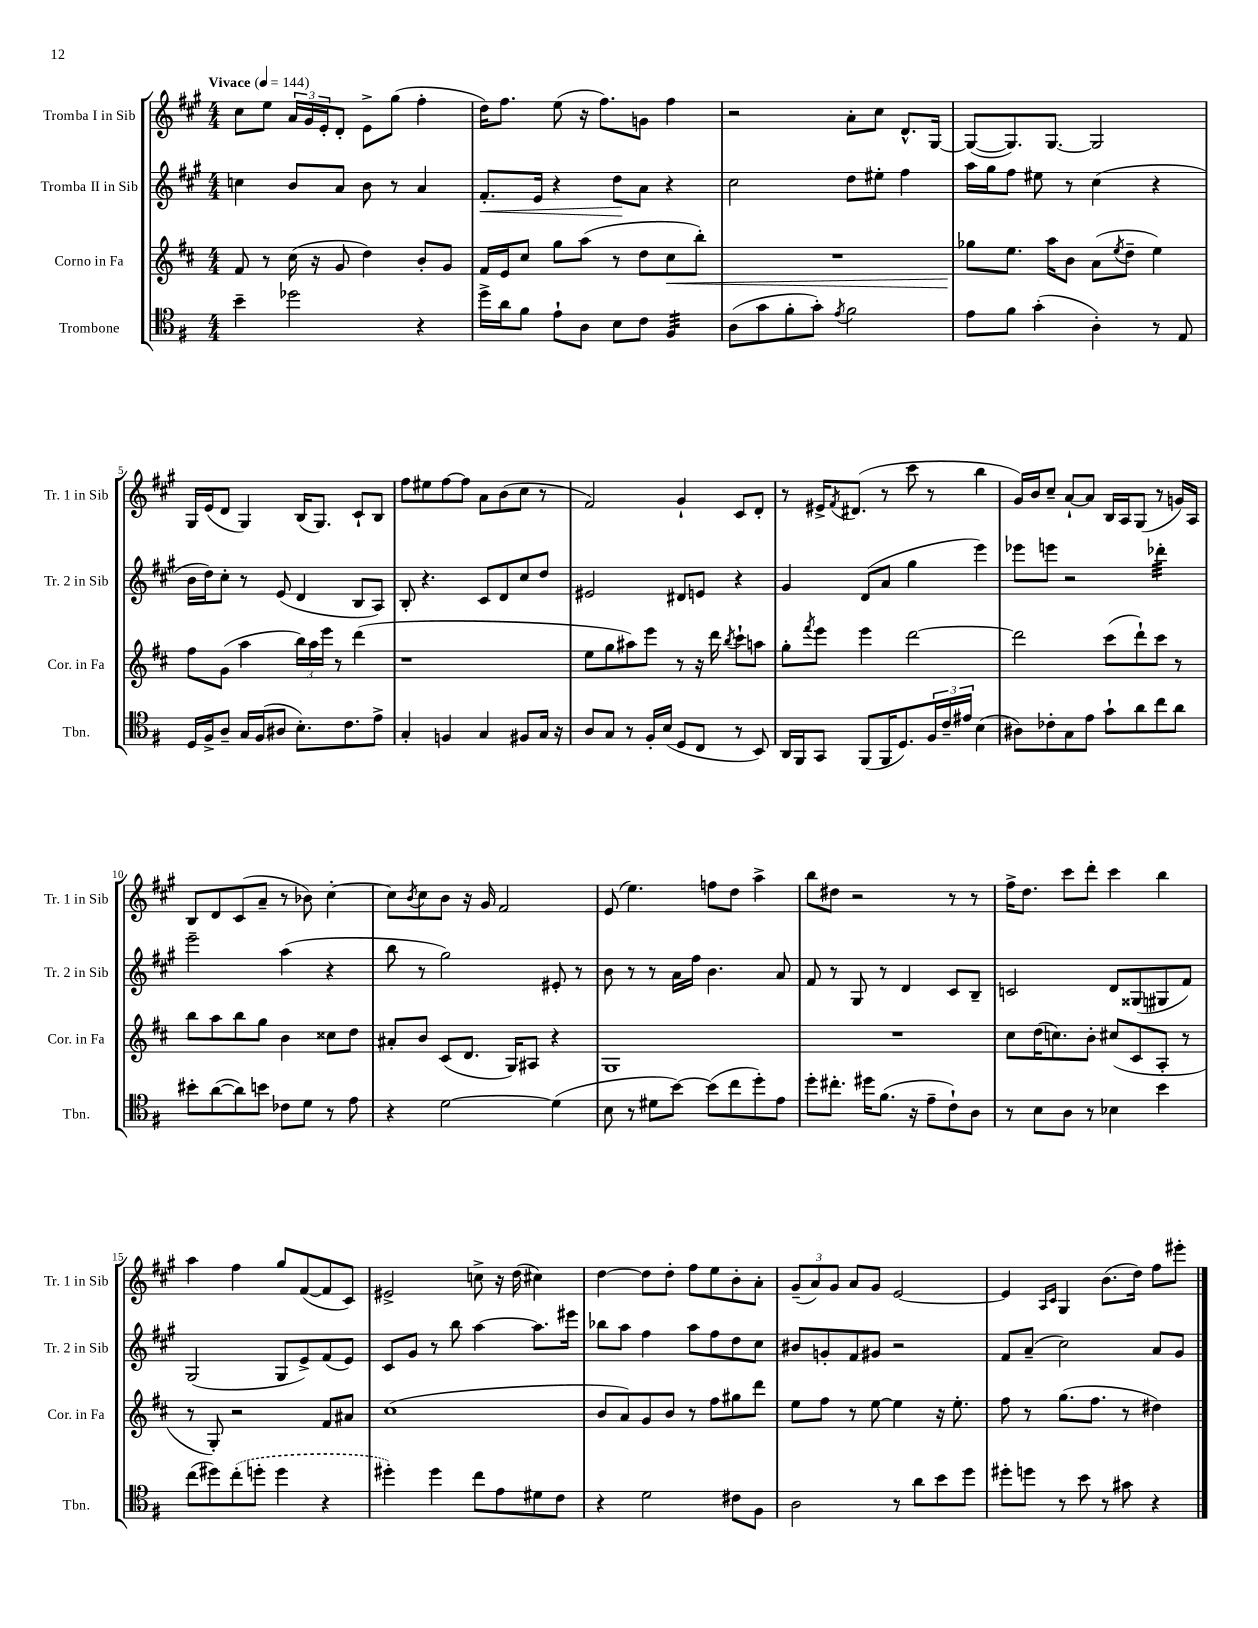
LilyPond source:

<<
\new StaffGroup <<
\new Staff = "s0" \with { instrumentName = "Tromba I in Sib" shortInstrumentName = "Tr. 1 in Sib" } {
    \clef treble \key a \major \numericTimeSignature \time 4/4 \tempo "Vivace" 4 = 144
    cis''8 e''8 \tuplet 3/2 { a'16 gis'16 e'16-. } d'8-. e'8-> gis''8( fis''4-. |
    d''16) fis''8. e''8( r16 fis''8.) g'8 fis''4 |
    r2 a'8-. cis''8 d'8.-^ gis16~ |
    gis8~( gis8.) gis8.~ gis2 |
    gis16 e'16( d'8 gis4) b16( gis8.) cis'8-! b8 |
    fis''8 eis''8 fis''8~ fis''8 a'8 b'8( cis''8 r8 |
    fis'2) gis'4-! cis'8 d'8-. |
    r8 eis'16-> \acciaccatura { fis'8 } dis'8.( r8 cis'''8 r8 b''4 |
    gis'16) b'16 cis''8-- a'8~-! a'8 b16 a16 gis8( r8 g'16) a16 |
    b8 d'8 cis'8( a'8-- r8 bes'8) cis''4~-. |
    cis''8 \acciaccatura { b'8 } cis''8 b'8 r16 gis'16 fis'2 |
    e'8( e''4.) f''8 d''8 a''4-> |
    b''8 dis''8 r2 r8 r8 |
    fis''16-> d''8. cis'''8 d'''8-. cis'''4 b''4 |
    a''4 fis''4 gis''8 fis'8~( fis'8 cis'8) |
    eis'2-> c''8-> r16 d''16( cis''4) |
    d''4~ d''8 d''8-. fis''8 e''8 b'8-. a'8-. |
    \tuplet 3/2 { gis'8--( a'8) gis'8 } a'8 gis'8 e'2~ |
    e'4 \grace { a16 cis'16 } gis4 b'8.( d''16) fis''8 eis'''8-. \bar "|." |
}
\new Staff = "s1" \with { instrumentName = "Tromba II in Sib" shortInstrumentName = "Tr. 2 in Sib" } {
    \clef treble \key a \major \numericTimeSignature \time 4/4
    c''4 b'8 a'8 b'8 r8 a'4 |
    fis'8.-.\< e'16 r4 d''8\! a'8 r4 |
    cis''2 d''8 eis''8-. fis''4 |
    a''16 gis''16 fis''8 eis''8 r8 cis''4( r4 |
    b'16 d''16) cis''8-. r8 e'8( d'4 b8 a8) |
    b8-. r4. cis'8 d'8 cis''8 d''8 |
    eis'2 dis'8 e'8 r4 |
    gis'4 d'8( a'8 gis''4 e'''4) |
    ees'''8 e'''8 r2 des'''4:32-. |
    e'''2-- a''4( r4 |
    b''8 r8 gis''2) eis'8-. r8 |
    b'8 r8 r8 a'16 fis''16 b'4. a'8 |
    fis'8 r8 gis8 r8 d'4 cis'8 b8-- |
    c'2 d'8 gisis8( gis8 fis'8) |
    gis2( gis8 e'8->) fis'8( e'8) |
    cis'8 gis'8 r8 b''8 a''4~ a''8. eis'''16 |
    bes''8 a''8 fis''4 a''8 fis''8 d''8 cis''8 |
    bis'8 g'8-. fis'8 gis'8 r2 |
    fis'8 a'8--( cis''2) a'8 gis'8 \bar "|." |
}
\new Staff = "s2" \with { instrumentName = "Corno in Fa" shortInstrumentName = "Cor. in Fa" } {
    \clef treble \key d \major \numericTimeSignature \time 4/4
    fis'8 r8 cis''16( r16 g'8 d''4) b'8-. g'8 |
    fis'16 e'16 cis''8 g''8 a''8( r8 d''8 cis''8\< b''8-.) |
    R1 |
    ges''8\! e''8. a''16 b'8 a'8( \acciaccatura { e''8 } d''8-- e''4) |
    fis''8 g'8( a''4 \tuplet 3/2 { b''16) a''16 e'''16 } r8 d'''4( |
    r1 |
    e''8 g''8 ais''8) e'''8 r8 r16 d'''16 \acciaccatura { b''8 } cis'''8-! a''8 |
    g''8-. \acciaccatura { fis'''8 } e'''8 e'''4 d'''2~ |
    d'''2 cis'''8( d'''8-!) cis'''8 r8 |
    b''8 a''8 b''8 g''8 b'4 cisis''8 d''8 |
    ais'8-. b'8 cis'8( d'8. g16) ais8 r4 |
    g1 |
    R1 |
    cis''8 d''16( c''8.) b'8-. cis''8( cis'8 a8-. r8 |
    r8 g8-.) r2 fis'8 ais'8 |
    cis''1( |
    b'8 a'8) g'8 b'8 r8 fis''8 gis''8 d'''8 |
    e''8 fis''8 r8 e''8~ e''4 r16 e''8.-. |
    fis''8 r8 g''8.( fis''8. r8 dis''4) \bar "|." |
}
\new Staff = "s3" \with { instrumentName = "Trombone" shortInstrumentName = "Tbn." } {
    \clef tenor \key g \major \numericTimeSignature \time 4/4
    b'4-- des''2 r4 |
    d''16-> a'16 fis'8 e'8-! a8 b8 c'8 fis4:32 |
    a8( g'8 fis'8-. g'8-.) \acciaccatura { e'8 } fis'2 |
    e'8 fis'8 g'4-.( a4-.) r8 e8 |
    d16 fis16-> a8-- g16 fis16( ais8 b8.-.) c'8. e'8-> |
    g4-. f4 g4 fis8 g16 r16 |
    a8 g8 r8 fis16-. b16( d8 c8 r8 b,8) |
    a,16 fis,16 g,8 fis,8( fis,16 d8.) \tuplet 3/2 { fis16 c'16-- eis'16 } b4( |
    ais8) ces'8-. g8 e'8 g'8-! a'8 c''8 a'8 |
    bis'8-. a'8~( a'8) b'8 ces'8 d'8 r8 e'8 |
    r4 d'2~ d'4( |
    b8 r8 dis'8 b'8~) b'8( c''8 d''8-.) e'8 |
    d''8-. cis''8.-. dis''16 fis'8.( r16 e'8-- c'8-!) a8 |
    r8 b8 a8 r8 bes4 b'4 |
    c''8( dis''8) \once \slurDashed c''8-.( d''8-. d''4 r4 |
    dis''4-.) dis''4 c''8 e'8 dis'8 c'8 |
    r4 d'2 cis'8 fis8 |
    a2 r8 a'8 b'8 d''8 |
    dis''8-. d''8 r8 b'8 r8 gis'8 r4 \bar "|." |
}
>>
>>
